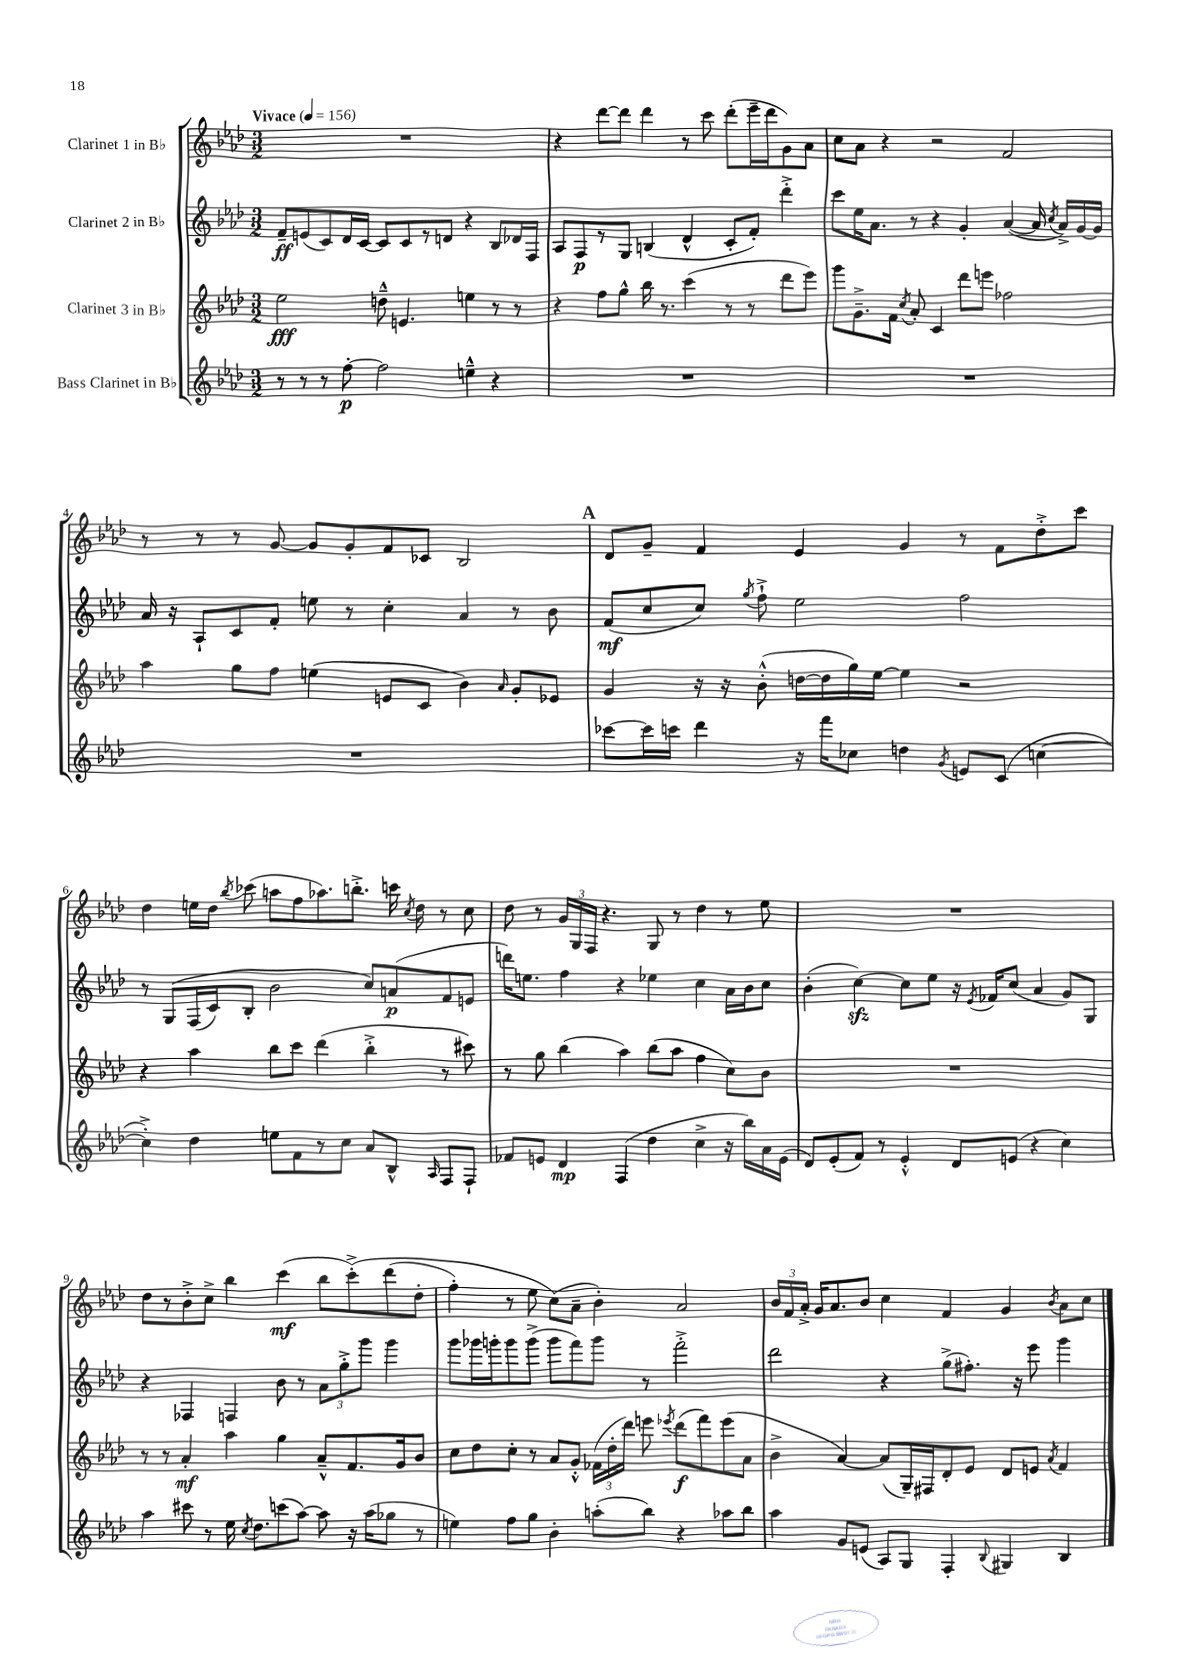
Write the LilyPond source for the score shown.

<<
\new StaffGroup <<
\new Staff = "s0" \with { instrumentName = "Clarinet 1 in Bb" } {
    \clef treble \key aes \major \numericTimeSignature \time 3/2 \tempo "Vivace" 4 = 156
    \autoBeamOff R1. |
    r4 des'''8[~ des'''8] des'''4 r8 c'''8 des'''8[-.( ees'''16-- des'''16 g'8) aes'8] |
    c''8[ aes'8] r4 r2 f'2 |
    r8 r8 r8 g'8~ g'8[ g'8-. f'8 ces'8] bes2 |
    \mark \markup { \bold "A" } des'8[ g'8]-- f'4 ees'4 g'4 r8 f'8[ des''8-.-> c'''8] |
    des''4 e''16[ des''16] \acciaccatura { bes''8 } ces'''8( a''8[ f''8 aes''8.) b''8.]-.-> c'''16 \acciaccatura { c''8 } des''16 r8 c''8 |
    des''8 r8 \tuplet 3/2 { g'16[ g16 f16] } r4. g8 r8 des''4 r8 ees''8 |
    R1. |
    des''8[ r8 bes'8-.-> c''8]-> bes''4 c'''4\mf( bes''8[ c'''8-.->)\( des'''8( des''8]-. |
    f''4-.) r8 ees''8 c''8[(\) aes'8]-- bes'4-.) aes'2 |
    \tuplet 3/2 { bes'16[ f'16 aes'16]-.-> } g'16[ aes'8. bes'8] c''4 f'4 g'4 \acciaccatura { bes'8 } aes'8[ c''8] \bar "|." |
}
\new Staff = "s1" \with { instrumentName = "Clarinet 2 in Bb" } {
    \clef treble \key aes \major \numericTimeSignature \time 3/2
    \autoBeamOff f'8[--\ff e'8( c'8) des'16 c'16]~ c'8[ c'8 r8 d'8] r4 bes8[ des'16 f16] |
    aes8[ f8\p r8 g8] b4( des'4-^ c'8[-. f'8]-.) des'''4-.-> |
    c'''8[ ees''16 aes'8.] r8 r4 g'4-. aes'4~( aes'16 \acciaccatura { c''8 } aes'16[->) g'16~ g'16] |
    aes'16 r16 aes8[-! c'8 f'8]-. e''8 r8 c''4-. aes'4 r8 bes'8 |
    \mark \markup { \bold "A" } f'8[\mf( c''8 c''8]) \acciaccatura { g''8 } f''8-!-> ees''2 f''2 |
    r8 g8[\( f16( c'16) bes8]-. bes'2 c''8[\) a'8\p( f'8 e'8] |
    d'''16[) e''8.] f''4 r4 ees''4 c''4 aes'16[ bes'16 c''8] |
    bes'4-.( c''4~\sfz) c''8[ ees''8] r16 \acciaccatura { ees'8 } fes'16[ c''8]( aes'4 g'8[) g8] |
    r4 fes4 f4 bes'8 r8 \tuplet 3/2 { aes'8[ g''8-.-> g'''8] } g'''4 |
    g'''8[ ges'''16 g'''16-. g'''8 g'''8]->( g'''8[ f'''8) g'''8] r8 f'''2-.-> |
    des'''2 r4 g''8[->( fis''8.]-.) r16 ees'''8 g'''4 \bar "|." |
}
\new Staff = "s2" \with { instrumentName = "Clarinet 3 in Bb" } {
    \clef treble \key aes \major \numericTimeSignature \time 3/2
    \autoBeamOff ees''2\fff d''8---^ e'4. e''4 r8 r8 |
    r4 f''8[ g''8]-^ bes''16 r8. c'''4( r8 r8 des'''8[ ees'''8]) |
    g'''8[ g'8.---> f'16] \acciaccatura { c''8 } aes'8-. c'4 des'''8[ e'''8] fes''2 |
    aes''4 g''8[ f''8] e''4( e'8[ c'8] bes'4) \grace { aes'16 } g'8[-. ees'8] |
    \mark \markup { \bold "A" } g'4 r16 r16 bes'8-.-^( d''16[~ d''16 g''16) ees''16]~ ees''4 r2 |
    r4 aes''4 bes''8[ c'''8] des'''4( bes''4-.-> r8 cis'''8) |
    r8 g''8 bes''4( aes''4) bes''8[( aes''8] f''4 c''8[) bes'8] |
    R1. |
    r8 r8 aes'4-.\mf aes''4 g''4 aes'8[---^ f'8. g'16 bes'8] |
    c''8[ des''8 c''8]-. r8 aes'8[ g'8]-.-^ \tuplet 3/2 { fes'16[( des''16-. des'''16]) } e'''8 \acciaccatura { ees'''8 } des'''8[\f( f'''8) ees'''8( aes'8] |
    bes'4-> aes'4~) aes'8[( g16--) fis16 des'8-. ees'8] des'8[ e'8] \acciaccatura { aes'8 } f'4 \bar "|." |
}
\new Staff = "s3" \with { instrumentName = "Bass Clarinet in Bb" } {
    \clef treble \key aes \major \numericTimeSignature \time 3/2
    \autoBeamOff r8 r8 r8 f''8~-.\p f''2 e''4---^ r4 |
    R1. |
    R1. |
    R1. |
    \mark \markup { \bold "A" } ces'''8[~ ces'''16 c'''16] des'''4 r16 f'''16[ ces''8] d''4 \acciaccatura { g'8 } e'8[ c'8]( c''4~ |
    c''4-.->) des''4 e''8[ f'8 r8 c''8] aes'8[ bes8]-^ \grace { aes16 } f8[ f8]-! |
    fes'8[ e'8] des'4\mp f4( des''4 c''4-> r16 bes''16[) aes'16 e'16]( |
    des'8[) ees'8-.( f'8]) r8 ees'4-.-^ des'8[ e'8]( r4 c''4) |
    aes''4 cis'''8 r8 ees''16 \acciaccatura { c''8 } des''8.[ c'''8( aes''8]~) aes''8 r16 aes''16[( ges''8] r8 |
    e''4) f''8[ g''8] bes'4-. a''8[-.( bes''8]) r4 aes''8[ bes''8] |
    aes''4 g'8[ e'8]( aes8[) g8] f4-. \appoggiatura { bes8 } gis4 bes4 \bar "|." |
}
>>
>>
